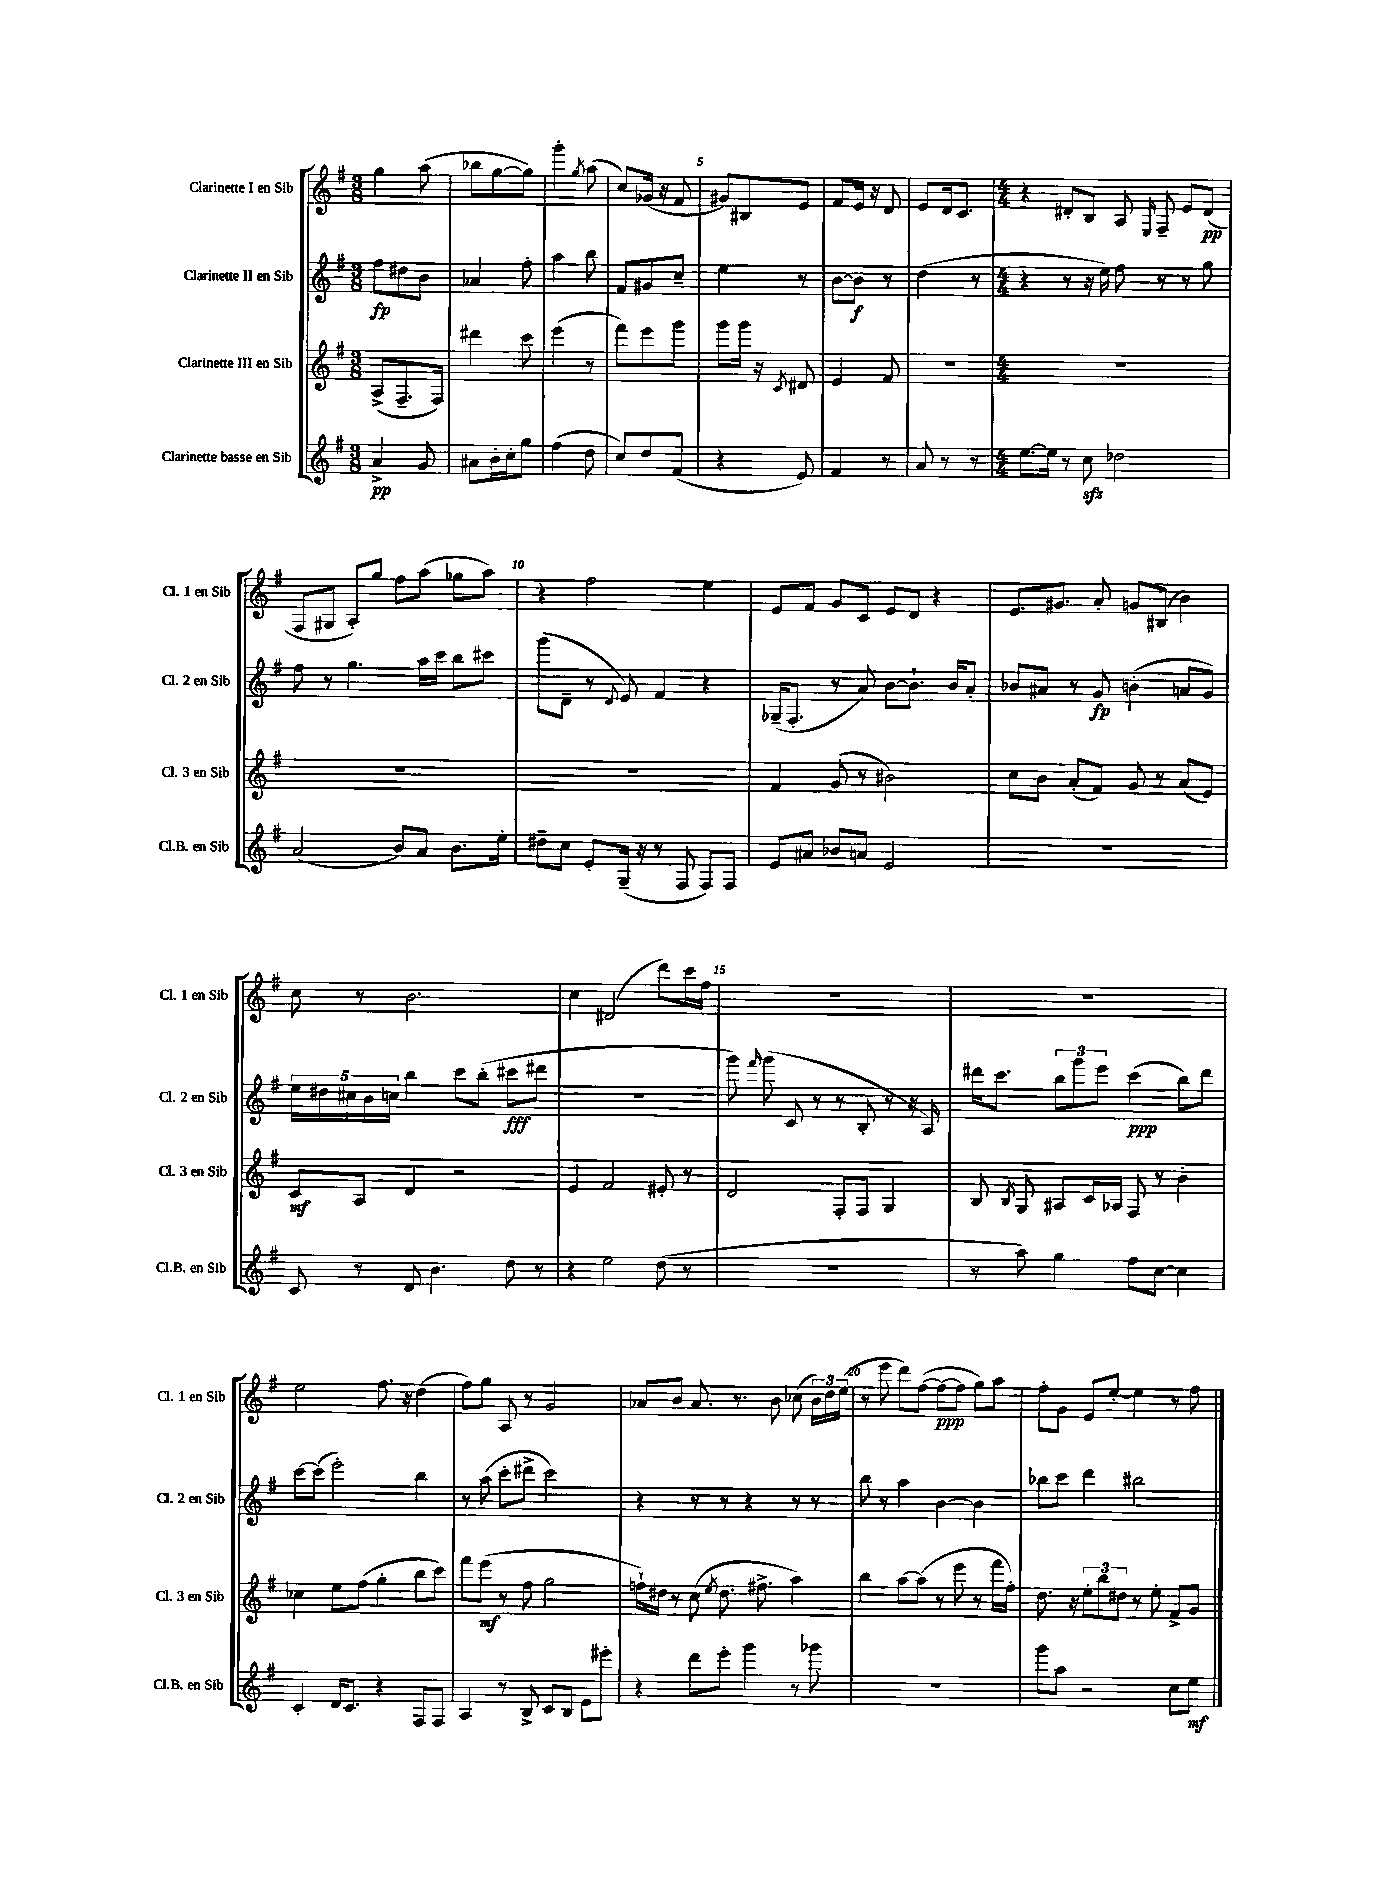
<<
\new StaffGroup <<
\new Staff = "s0" \with { instrumentName = "Clarinette I en Sib" shortInstrumentName = "Cl. 1 en Sib" } {
    \clef treble \key g \major \numericTimeSignature \time 3/8
    \autoBeamOff g''4 a''8( |
    bes''8[ g''8~ g''8]) |
    g'''4-. \acciaccatura { g''8 } a''8( |
    c''8[) ges'16]( r16 fis'8 |
    gis'8[) bis8 e'8] |
    fis'8[ e'16] r16 d'8 |
    e'8[ d'16 c'8.] |
    \numericTimeSignature \time 4/4 r4 dis'8[-. b8] a8 \grace { e16 } fis8-- e'8[ dis'8]\pp( |
    fis8[ gis8] a8[-.) g''8] fis''8[ a''8]( ges''8[ a''8]) |
    r4 fis''2 e''4 |
    e'8[ fis'8] g'8[ c'8] e'8[ d'8] r4 |
    e'8.[ gis'8.] a'8-. g'8[ bis8]( b'4) |
    c''8 r8 b'2. |
    c''4 dis'2( d'''8[) c'''16 fis''16] |
    R1 |
    R1 |
    e''2 fis''8. r16 d''4( |
    fis''8[) g''8] a8 r8 g'2 |
    aes'8[ b'8] aes'8. r8. b'8 ces''8( \tuplet 3/2 { b'16[) d''16 e''16]( } |
    r8 e'''8 d'''8[) fis''8]~( fis''8[~\ppp fis''8] g''8[) a''8] |
    fis''8[-. g'8] e'8[ e''8]~-. e''4 r8 fis''8 \bar "|." |
}
\new Staff = "s1" \with { instrumentName = "Clarinette II en Sib" shortInstrumentName = "Cl. 2 en Sib" } {
    \clef treble \key g \major \numericTimeSignature \time 3/8
    \autoBeamOff fis''8[\fp dis''8 b'8] |
    aes'4 fis''8-. |
    a''4 b''8 |
    fis'8[ gis'8 c''8]-- |
    e''4 r8 |
    b'8[~ b'8]\f r8 |
    d''4( r8 |
    \numericTimeSignature \time 4/4 r4 r8 r16 e''16) fis''8 r8 r8 g''8 |
    fis''8 r8 g''4. a''16[ c'''16] b''8[ cis'''8] |
    g'''8[( d'8]-- r8 \appoggiatura { d'8 } e'8) fis'4 r4 |
    ges16[--( fis8.]-. r8 a'8) b'8[~ b'8.]-! b'16[ a'8]-. |
    bes'8[ ais'8] r8 g'8\fp b'4-.( a'8[ g'8]) |
    \tuplet 5/4 { e''16[ dis''16 cis''16 b'16 c''16] } b''4 c'''8[ b''8]-.( cis'''8[\fff dis'''8] |
    R1 |
    g'''8) \grace { fis'''16 } g'''8( c'8 r8 r8 b8-. r8 r16 a16) |
    dis'''16[ c'''8.] \tuplet 3/2 { b''8[ g'''8 e'''8] } c'''4\ppp( b''8[) dis'''8] |
    c'''8[~ c'''8]( e'''2-.) b''4 |
    r8 a''8( c'''8[-. dis'''8]-> c'''2) |
    r4 r8 r8 r4 r8 r8 |
    b''8 r8 a''4 b'4~ b'4 |
    bes''8[ c'''8] d'''4 bis''2 \bar "|." |
}
\new Staff = "s2" \with { instrumentName = "Clarinette III en Sib" shortInstrumentName = "Cl. 3 en Sib" } {
    \clef treble \key g \major \numericTimeSignature \time 3/8
    \autoBeamOff a8[->( fis8.-- fis16]) |
    dis'''4 c'''8 |
    e'''4( r8 |
    fis'''8[) e'''8 g'''8] |
    g'''8[ g'''16] r16 \acciaccatura { c'8 } dis'8 |
    e'4 fis'8 |
    R4. |
    \numericTimeSignature \time 4/4 R1 |
    R1 |
    R1 |
    fis'4 g'8( r8 bis'2) |
    c''8[ b'8] a'8[-.( fis'8]) g'8 r8 a'8[( e'8]) |
    c'8[\mf a8] d'4 r2 |
    e'4 fis'2 eis'8-. r8 |
    d'2 fis8[-. fis8] g4 |
    b8 \acciaccatura { b8 } g8 ais8[ c'16 aes16] fis8 r8 b'4-. |
    ces''4 e''8[ fis''8]( g''4-. b''8[ c'''8]) |
    fis'''8[ e'''8]\mf( r8 fis''8 g''2 |
    f''16[-!) dis''16] r8 c''8( \acciaccatura { e''8 } dis''8. fis''8.-> a''4) |
    b''4 a''8[~ a''8]( r8 e'''8 r8 fis'''16[ fis''16]-.) |
    d''8. r16 \tuplet 3/2 { e''8[-. b''8 dis''8] } r8 e''8-. fis'8[-> g'8] \bar "|." |
}
\new Staff = "s3" \with { instrumentName = "Clarinette basse en Sib" shortInstrumentName = "Cl.B. en Sib" } {
    \clef treble \key g \major \numericTimeSignature \time 3/8
    \autoBeamOff a'4->\pp g'8 |
    ais'8[ b'16-. c''16-. g''8] |
    fis''4( d''8 |
    c''8[) d''8 fis'8]( |
    r4 e'8) |
    fis'4 r8 |
    a'8 r8 r8 |
    \numericTimeSignature \time 4/4 e''8.[~ e''16] r8 c''8\sfz des''2 |
    a'2( b'8[) a'8] b'8.[ e''16]-. |
    dis''8[-- c''8] e'8[-. g16]--( r16 r8 fis8 fis8[) fis8] |
    e'8[ ais'8] bes'8[ a'8] e'2 |
    R1 |
    c'8 r8 d'8 b'4. d''8 r8 |
    r4 e''2 d''8( r8 |
    R1 |
    r8 a''8) g''4 fis''8[ c''8]~ c''4 |
    c'4-. d'16[ c'8.] r4 fis8[ fis8] |
    a4 r8 b8-> c'8[ b8] e'8[ eis'''8]-. |
    r4 d'''8[ e'''8]-. g'''4 r8 ges'''8 |
    R1 |
    g'''8[ a''8] r2 c''8[ e''8]\mf \bar "|." |
}
>>
>>
\layout { \context { \Score \override BarNumber.break-visibility = ##(#f #t #t) barNumberVisibility = #(every-nth-bar-number-visible 5) } }
